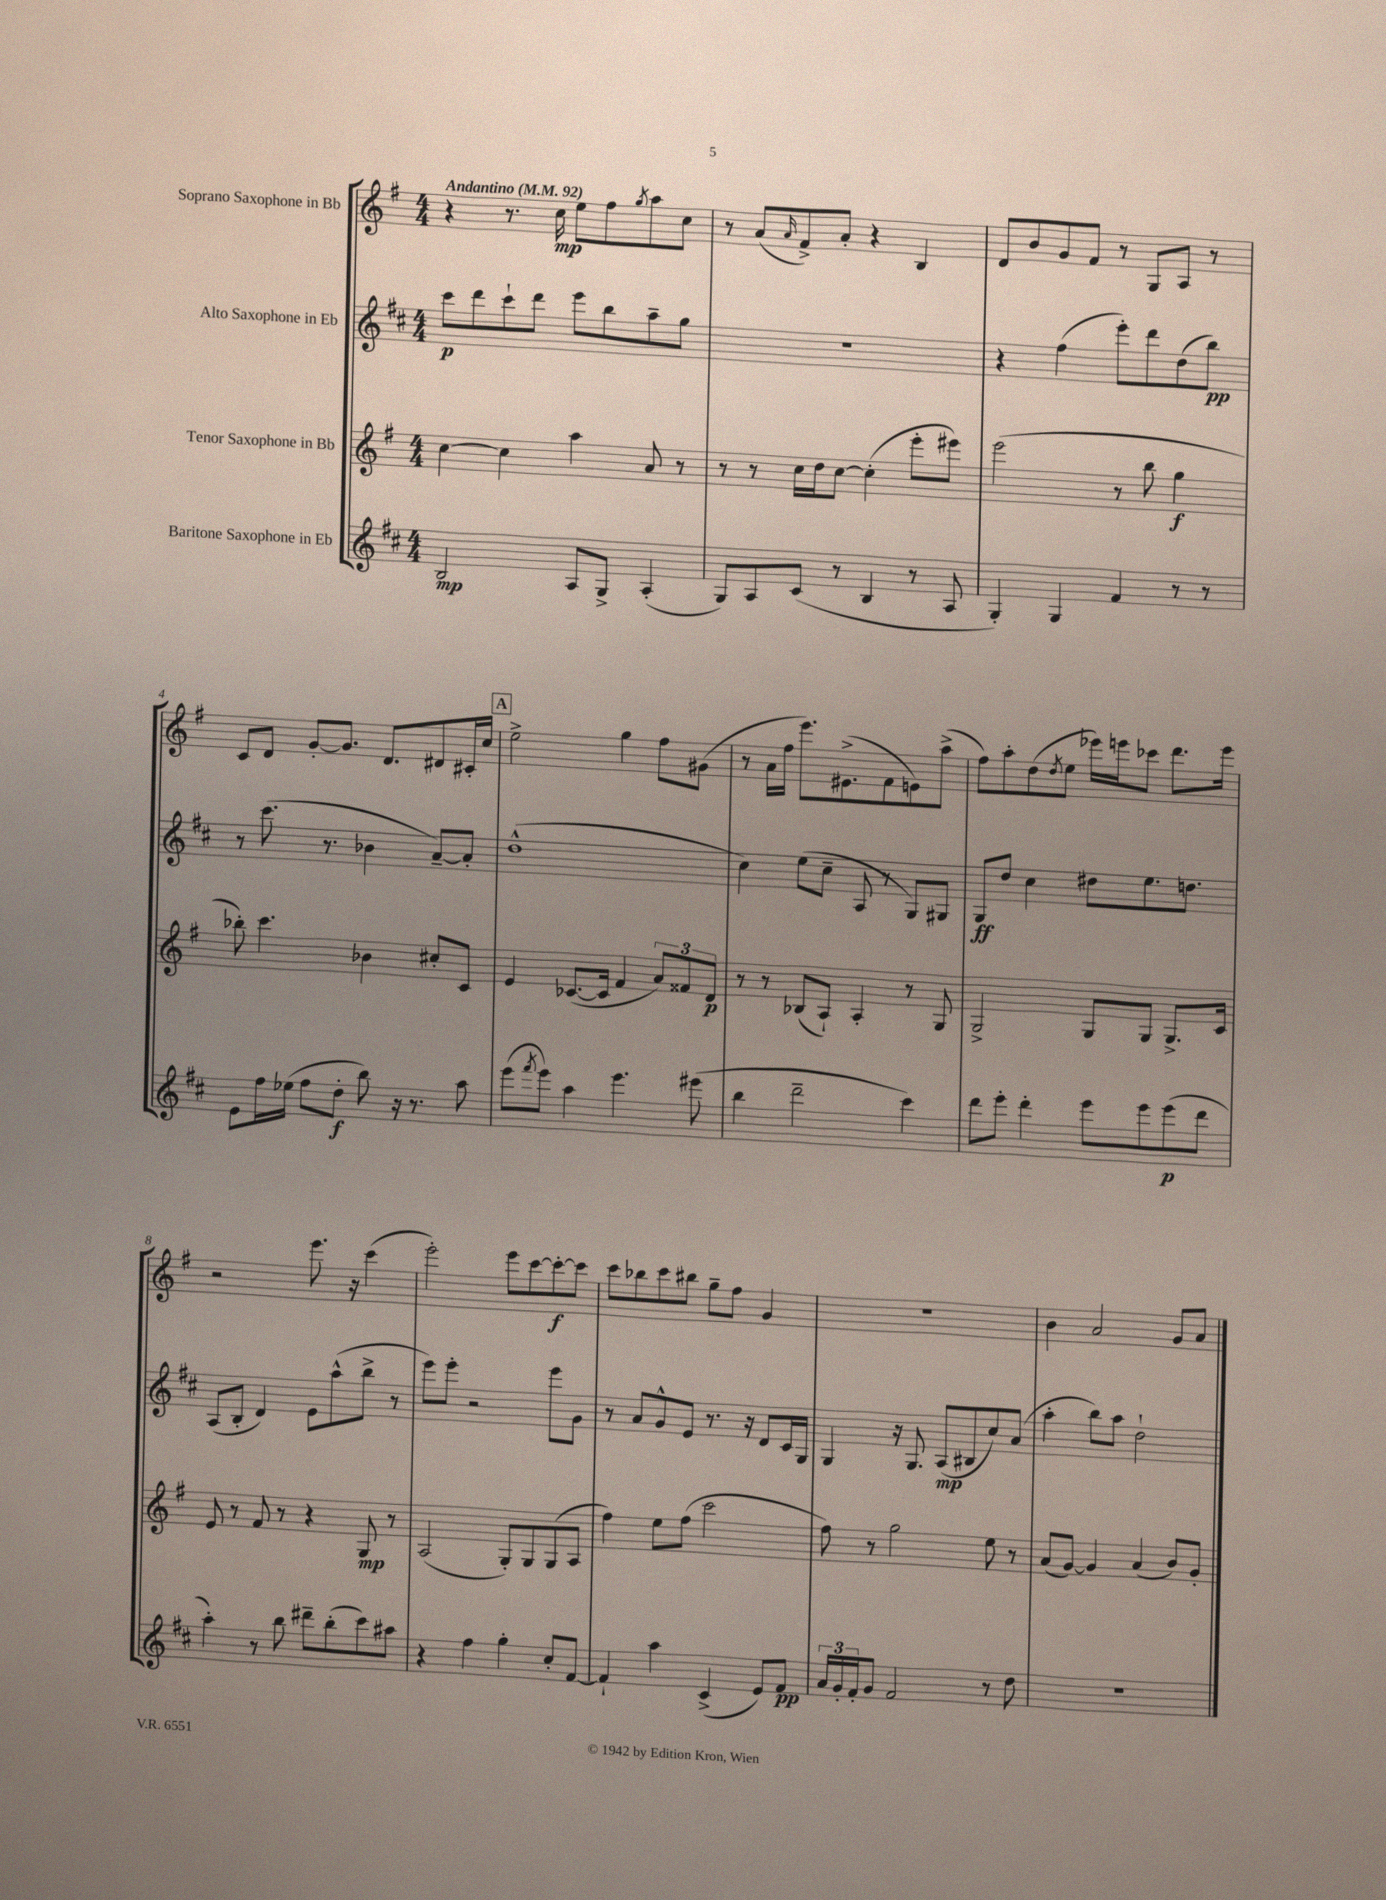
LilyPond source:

<<
\new StaffGroup <<
\new Staff = "s0" \with { instrumentName = "Soprano Saxophone in Bb" } {
    \clef treble \key g \major \numericTimeSignature \time 4/4 \tempo "Andantino" 4 = 92
    r4 r8. c''16\mp e''8 fis''8 \acciaccatura { g''8 } a''8 c''8 |
    r8 a'8( \grace { a'16 } fis'8->) a'8-. r4 b4 |
    d'8 b'8 g'8 fis'8 r8 g8 a8 r8 |
    c'8 d'8 g'8~-. g'8. d'8. dis'8 cis'16-. c''16 |
    \mark \markup { \box "A" } e''2-> g''4 fis''8 gis'8( |
    r8 a'16 fis''16 e'''8.) eis'8.->( fis'8 e'8) a''8->( |
    fis''8) a''8-. d''8( \acciaccatura { d''8 } e''8 ees'''16) e'''16 ces'''8 d'''8. e'''16 |
    r2 e'''8. r16 c'''4( |
    e'''2-.) e'''8 c'''8~ c'''8~-.\f c'''8 |
    c'''8 bes''8 c'''8 bis''8 g''8-- fis''8 g'4 |
    R1 |
    b'4 a'2 g'8 a'8 \bar "|." |
}
\new Staff = "s1" \with { instrumentName = "Alto Saxophone in Eb" } {
    \clef treble \key d \major \numericTimeSignature \time 4/4
    cis'''8\p d'''8 cis'''8-! d'''8 e'''8 b''8 a''8-- g''8 |
    r1 |
    r4 fis''4( e'''8-.) d'''8 d''8( b''8\pp) |
    r8 cis'''8.( r8. bes'4 a'8~--) a'8-. |
    \mark \markup { \box "A" } d''1-^( |
    cis''4) e''8( cis''8-- a8 r8 g8) gis8 |
    g8\ff d''8 cis''4 dis''8 e''8. d''8. |
    a8( b8-. d'4) e'8 a''8-^( b''8-> r8 |
    e'''8) e'''8-. r2 e'''8 g'8 |
    r8 a'8 g'8-^ e'8 r8. r16 d'8 cis'16 g16 |
    g4 r16 g8. a8\mp( bis8 cis''8) a'8( |
    a''4-. b''8) a''8 d''2-! \bar "|." |
}
\new Staff = "s2" \with { instrumentName = "Tenor Saxophone in Bb" } {
    \clef treble \key g \major \numericTimeSignature \time 4/4
    c''4~ c''4 a''4 a'8 r8 |
    r8 r8 c''16 d''16 c''8~ c''4-.( e'''8-. eis'''8) |
    e'''2( r8 b''8 g''4\f |
    bes''8-.) c'''4. bes'4 cis''8-. c'8 |
    \mark \markup { \box "A" } e'4 ces'8.~( ces'16 fis'4 \tuplet 3/2 { a'8) fisis'8 d'8\p } |
    r8 r8 bes8( a8-!) a4-. r8 g8 |
    g2-> g8 g8 g8.-> c'16 |
    e'8 r8 fis'8 r8 r4 g8\mp r8 |
    a2( g8-.) g8 g8( a8 |
    fis''4) e''8 fis''8( c'''2 |
    fis''8) r8 g''2 e''8 r8 |
    a'8( g'8~) g'4 a'4( b'8) g'8-. \bar "|." |
}
\new Staff = "s3" \with { instrumentName = "Baritone Saxophone in Eb" } {
    \clef treble \key d \major \numericTimeSignature \time 4/4
    b2\mp a8 g8-> a4-.( |
    g8) a8 cis'8( r8 b4 r8 a8 |
    g4-.) g4 fis'4 r8 r8 |
    e'8 fis''16 ees''16( fis''8 d''8-.\f b''8) r16 r8. a''8 |
    \mark \markup { \box "A" } e'''8( \acciaccatura { fis'''8 } e'''8) a''4 e'''4. eis'''8( |
    b''4 d'''2-- cis'''4) |
    d'''8 e'''8-. d'''4-. e'''8 e'''8 e'''8\p( d'''8 |
    a''4-.) r8 b''8 dis'''8-- b''8-.( cis'''8) ais''8 |
    r4 fis''4 g''4-. cis''8-. fis'8~ |
    fis'4-! a''4 cis'4->( e'8) fis'8\pp |
    \tuplet 3/2 { a'16 g'16-. fis'16-. } g'8 fis'2 r8 d''8 |
    R1 \bar "|." |
}
>>
>>
